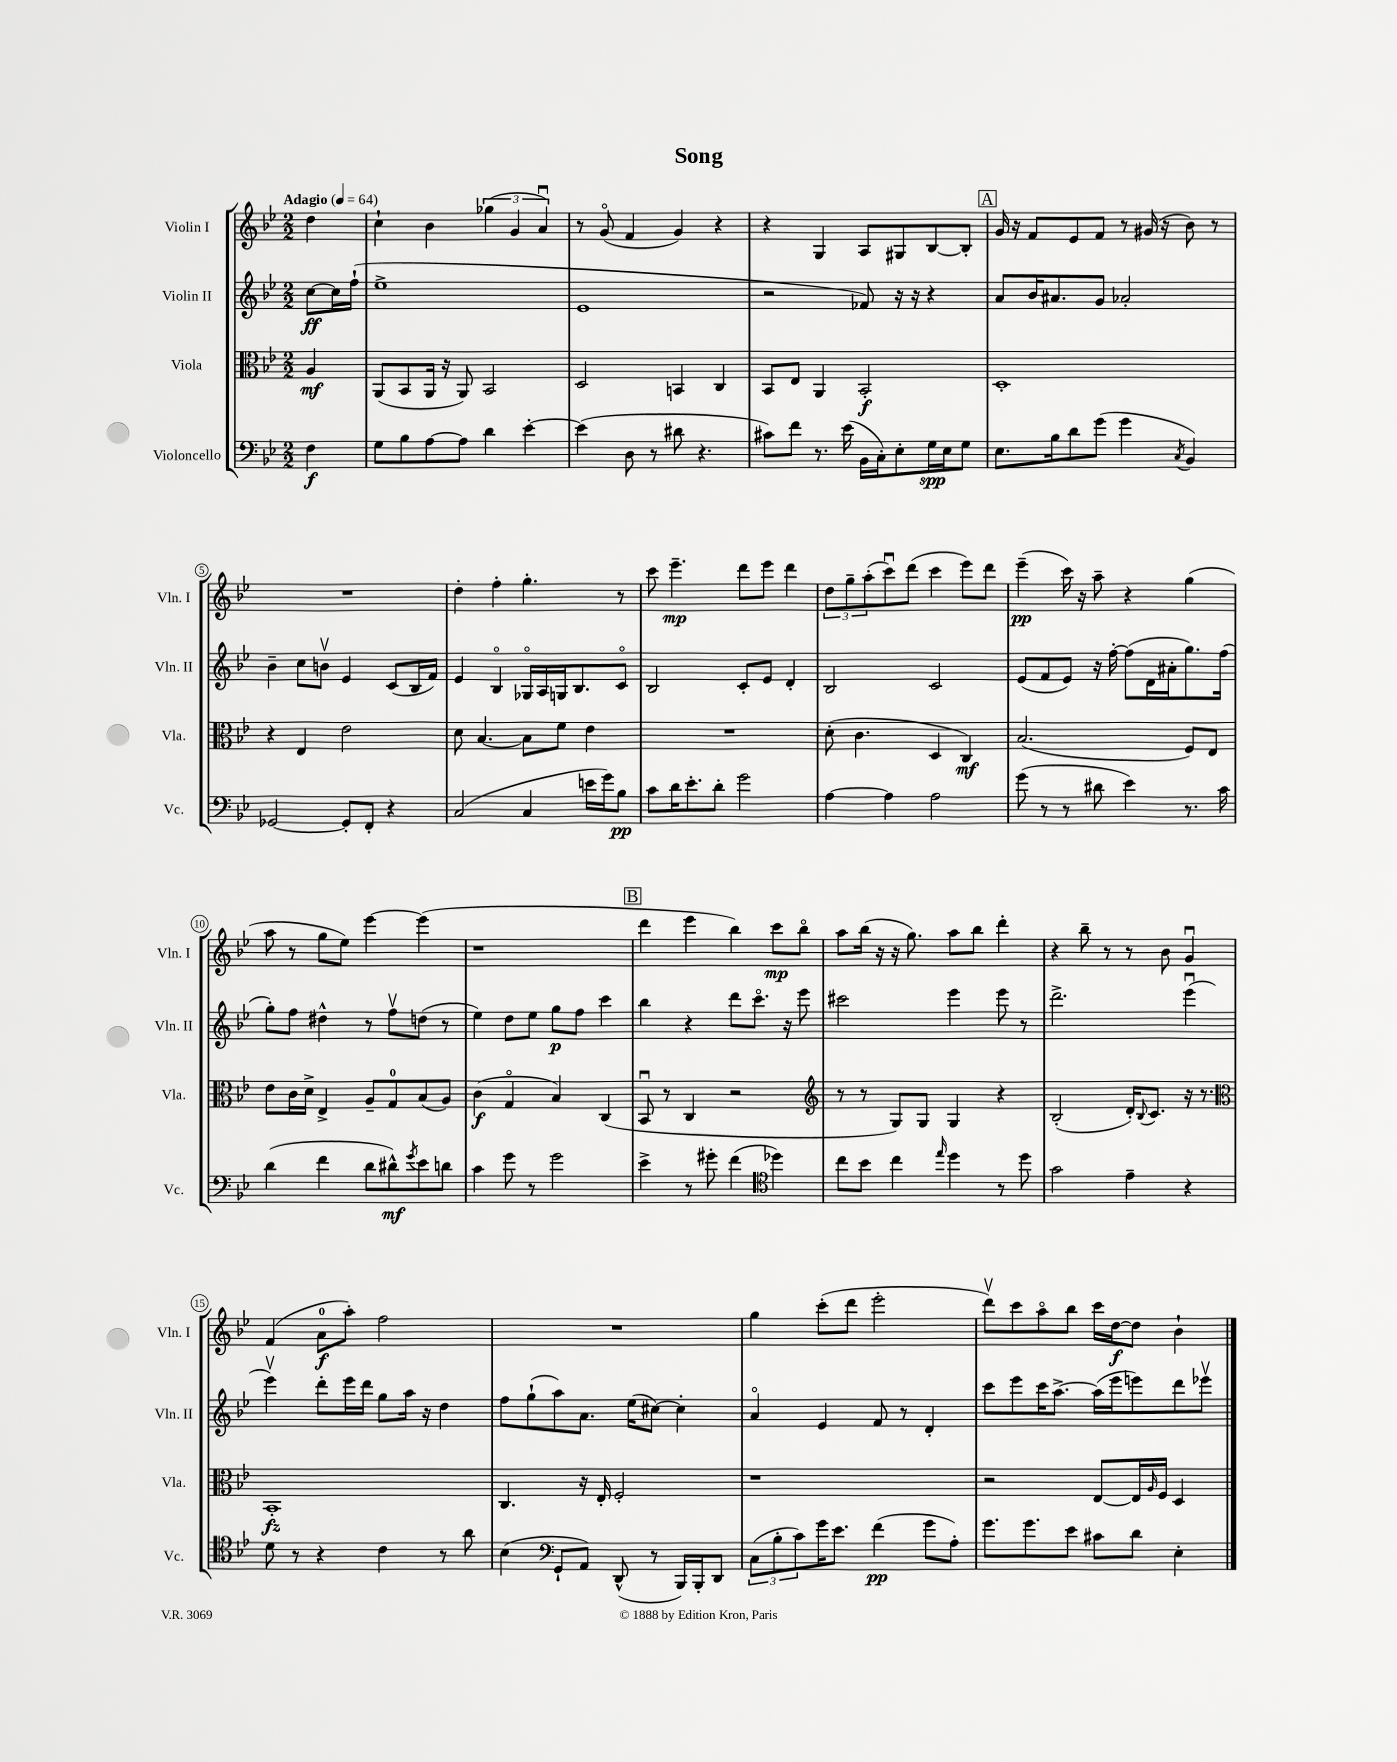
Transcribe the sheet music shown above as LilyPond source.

\header { title = "Song" }
<<
\new StaffGroup <<
\new Staff = "s0" \with { instrumentName = "Violin I" shortInstrumentName = "Vln. I" } {
    \clef treble \key bes \major \numericTimeSignature \time 2/2 \partial 4 \tempo "Adagio" 4 = 64
    d''4 |
    c''4-! bes'4 \tuplet 3/2 { ges''4( g'4 a'4\downbow) } |
    r8 g'8\flageolet( f'4 g'4) r4 |
    r4 g4 a8 gis8 bes8~ bes8-. |
    \mark \markup { \box "A" } g'16 r16 f'8 ees'8 f'8 r8 gis'16( r16 bes'8) r8 |
    R1 |
    d''4-. f''4-. g''4.-. r8 |
    c'''8 ees'''4.--\mp d'''8 ees'''8 d'''4 |
    \tuplet 3/2 { d''8 g''8-- a''8-.( } c'''8\downbow) d'''8( c'''4 ees'''8) d'''8 |
    ees'''4--\pp( c'''16) r16 a''8-- r4 g''4( |
    a''8 r8 g''8 ees''8) ees'''4~ ees'''4( |
    r1 |
    \mark \markup { \box "B" } d'''4 ees'''4 bes''4) c'''8\mp bes''8\flageolet |
    a''8 bes''16( r16 r16 g''8.) a''8 bes''8 d'''4-. |
    r4 bes''8-- r8 r8 bes'8 g'4\downbow |
    f'4( a'8-0\f a''8-.) f''2 |
    R1 |
    g''4 c'''8-.( d'''8 ees'''2-. |
    d'''8\upbow) c'''8 a''8\flageolet bes''8 c'''16 d''16~\f d''8 bes'4-! \bar "|." |
}
\new Staff = "s1" \with { instrumentName = "Violin II" shortInstrumentName = "Vln. II" } {
    \clef treble \key bes \major \numericTimeSignature \time 2/2 \partial 4
    c''8~\ff c''16 f''16-!( |
    ees''1-> |
    ees'1 |
    r2 fes'8) r16 r16 r4 |
    \mark \markup { \box "A" } a'8 bes'16 ais'8. g'8 aes'2-. |
    bes'4-- c''8 b'8\upbow ees'4 c'8( bes16 f'16) |
    ees'4 bes4\flageolet ges16\flageolet a16 g16 bes8. c'8\flageolet |
    bes2 c'8-. ees'8 d'4-. |
    bes2 c'2 |
    ees'8( f'8 ees'8) r16 f''16~-. f''8( d'16 ais'16-. g''8.) f''16( |
    g''8-.) f''8 dis''4-^ r8 f''8\upbow d''8( r8 |
    ees''4) d''8 ees''8 g''8\p f''8 c'''4 |
    \mark \markup { \box "B" } bes''4 r4 d'''8 c'''8.\flageolet r16 ees'''8 |
    cis'''2 ees'''4 ees'''8 r8 |
    d'''2.-> ees'''4\downbow( |
    ees'''4\upbow) d'''8-. ees'''16 d'''16 g''8 a''16 r16 d''4 |
    f''8 g''8-!( a''8) a'8. ees''16( cis''8~) cis''4-. |
    a'4\flageolet ees'4 f'8 r8 d'4-. |
    c'''8 ees'''8 c'''16 a''8.~-> a''16( ees'''16 e'''8) d'''8 ees'''8\upbow \bar "|." |
}
\new Staff = "s2" \with { instrumentName = "Viola" shortInstrumentName = "Vla." } {
    \clef alto \key bes \major \numericTimeSignature \time 2/2 \partial 4
    a4\mf |
    a,8( bes,8 a,16 r16 a,8) bes,2 |
    d2 b,4 c4 |
    bes,8 ees8 a,4 bes,2-.\f |
    \mark \markup { \box "A" } d1-. |
    r4 ees4 ees'2 |
    d'8 bes4.~ bes8 f'8 ees'4 |
    R1 |
    d'8-.( c'4. d4 c4\mf) |
    bes2.( f8) ees8 |
    ees'8 c'16 d'16-> ees4-> a8-- g8-0 bes8( a8) |
    c'4\f( g4\flageolet bes4) c4( |
    \mark \markup { \box "B" } bes,8\downbow r8 c4 r2 |
    \clef treble r8 r8 g8) g8 g4 r4 |
    bes2-.( d'16-.) \appoggiatura { bes8 } c'8. r16 r8. |
    \clef alto bes,1-.\fz |
    c4. r16 ees16-. f2-. |
    r1 |
    r2 ees8~ ees16 \grace { a16 } f16 d4 \bar "|." |
}
\new Staff = "s3" \with { instrumentName = "Violoncello" shortInstrumentName = "Vc." } {
    \clef bass \key bes \major \numericTimeSignature \time 2/2 \partial 4
    f4\f |
    g8 bes8 a8~ a8 d'4 ees'4~-. |
    ees'4( d8 r8 dis'8 r4. |
    cis'8) f'8 r8. ees'16( bes,16 c16-.) ees8-. g16\spp ees16 g8 |
    \mark \markup { \box "A" } ees8. bes16 d'8 g'8( g'4 \acciaccatura { c8 } bes,4) |
    ges,2~ ges,8-. f,8-. r4 |
    c2( c4 e'16 g'16) bes8\pp |
    c'8 d'16 ees'8.-. d'8-. g'2 |
    a4~ a4 a2 |
    g'8( r8 r8 dis'8 ees'4) r8. c'16 |
    d'4( f'4 d'8 dis'8-^\mf) \acciaccatura { g'8 } ees'8 d'8 |
    c'4 g'8 r8 g'2 |
    \mark \markup { \box "B" } ees'4-> r8 gis'8-. f'4( \clef tenor des''4) |
    c''8 bes'8 c''4 \grace { ees''16 } d''4 r8 d''8 |
    g'2 ees'4-- r4 |
    d'8 r8 r4 c'4 r8 a'8 |
    bes4( \clef bass g,8-! a,8) d,8-^( r8 bes,,16) bes,,16-. d,8 |
    \tuplet 3/2 { c8( bes8-. c'8) } g'16 ees'8. f'4\pp( g'8 a8-.) |
    g'8. g'8. ees'8 cis'8 d'8 ees4-. \bar "|." |
}
>>
>>
\layout { \context { \Score \override BarNumber.stencil = #(make-stencil-circler 0.1 0.3 ly:text-interface::print) } }
